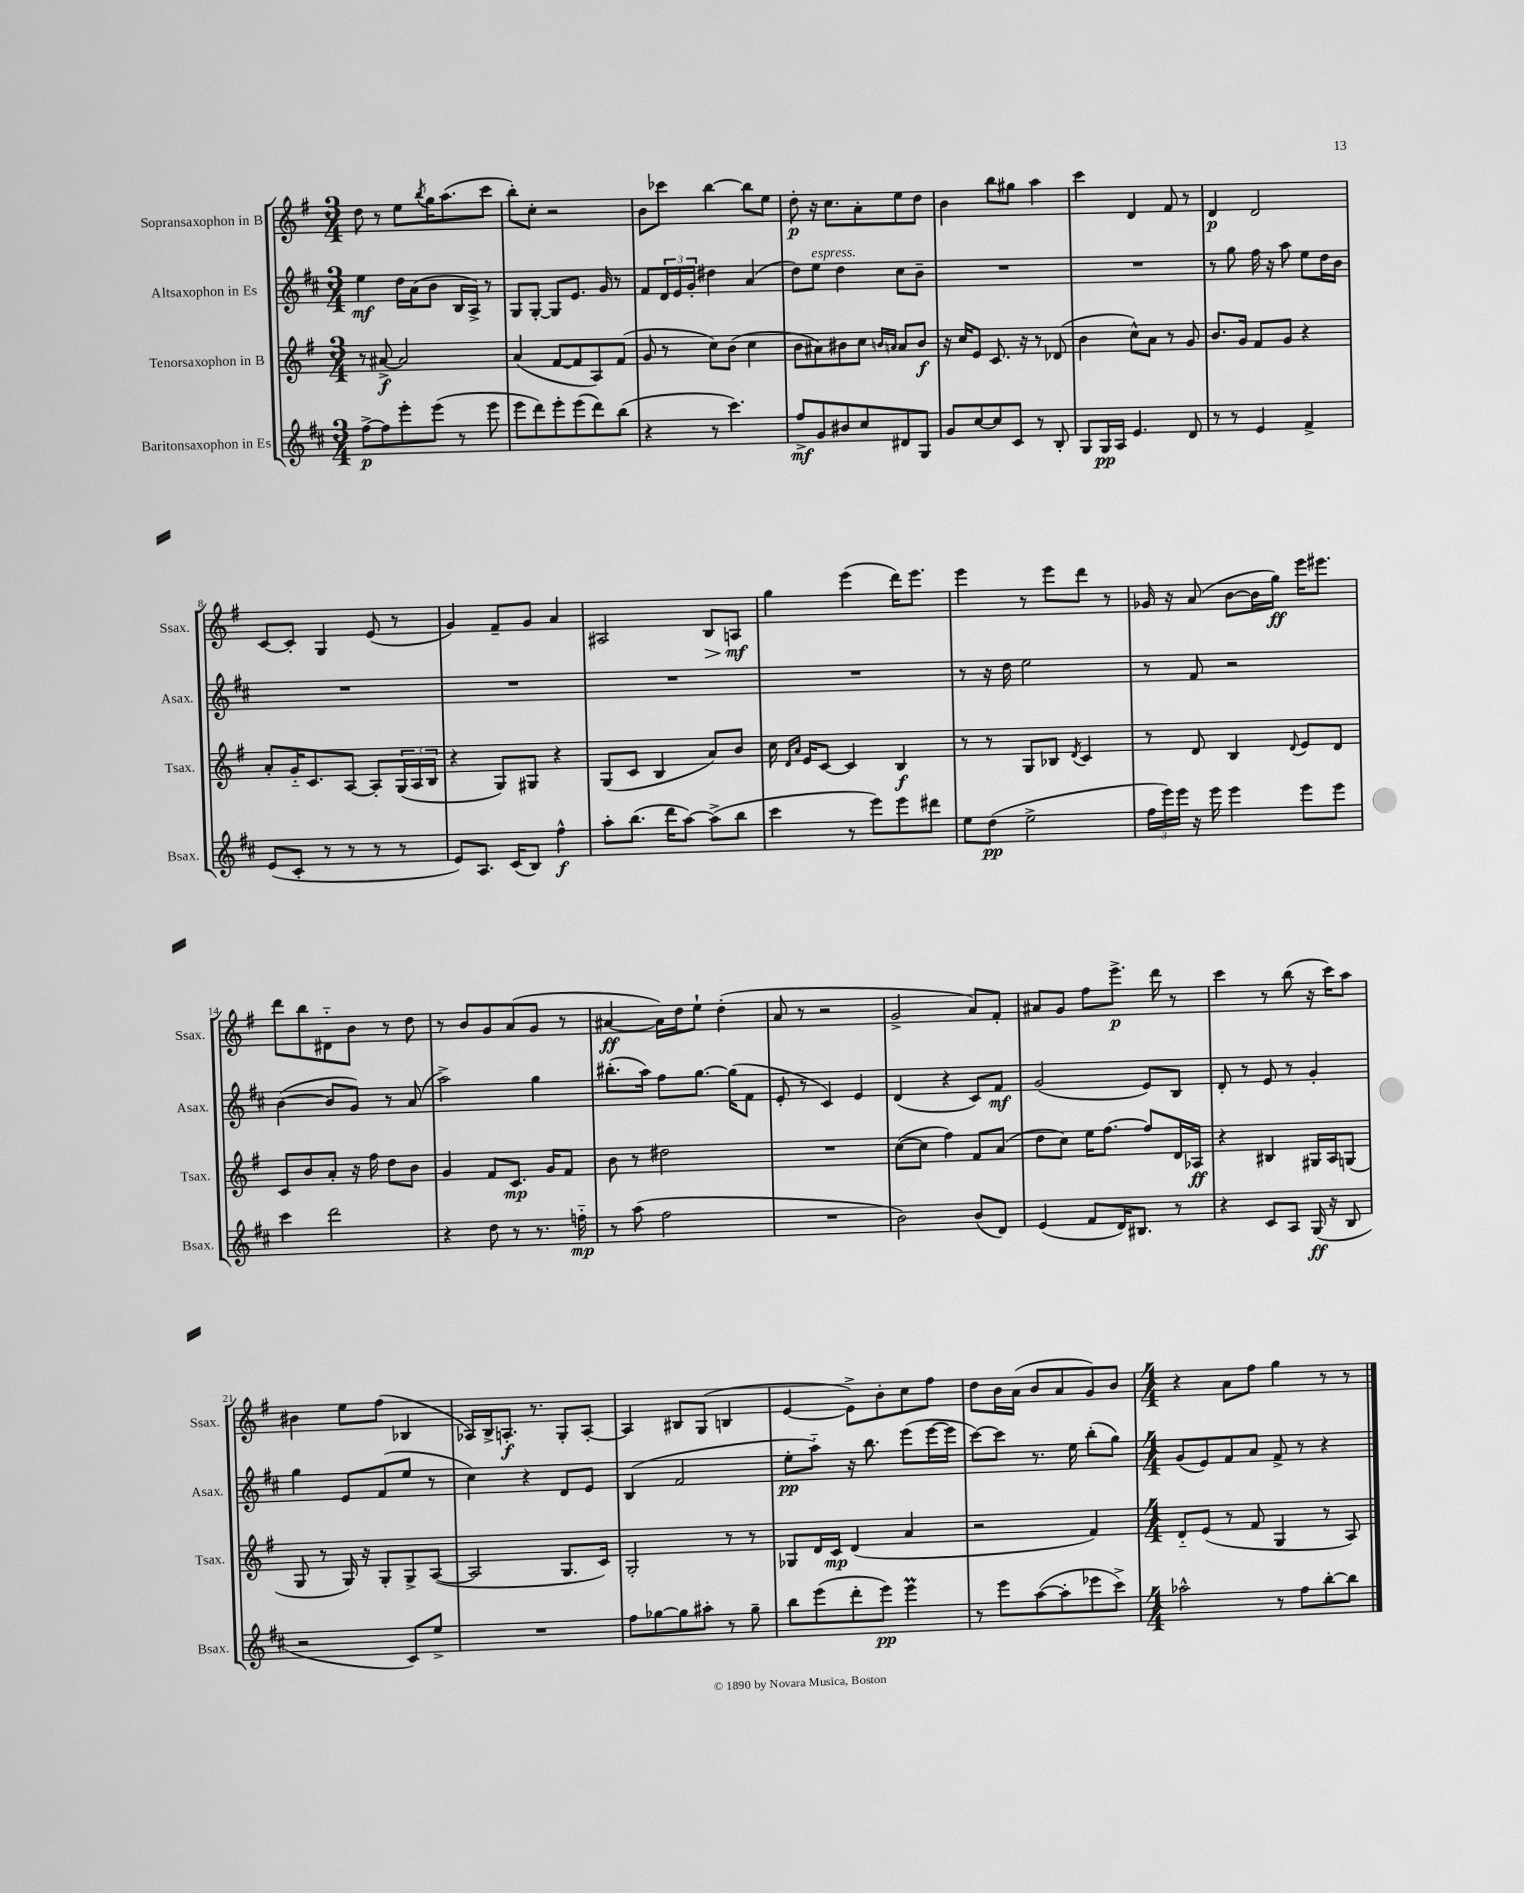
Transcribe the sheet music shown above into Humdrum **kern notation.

**kern	**kern	**kern	**kern
*staff4	*staff3	*staff2	*staff1
*clefG2	*clefG2	*clefG2	*clefG2
*k[f#c#]	*k[f#]	*k[f#c#]	*k[f#]
*M3/4	*M3/4	*M3/4	*M3/4
[8ff#^\L	8r	4ee\	8dd\
8ff#\]	[8a#^/	.	8r
8eee'\	2a#/]	16dd\LL	8ee\L
.	.	(16a\J	.
.	.	.	8qbb/
(8eee\J	.	8b\J	16gg\K
.	.	.	(8.aa\
8r	.	16B/LL	.
.	.	16A^/JJ)	.
8eee\	.	8r	8ccc\J
=	=	=	=
8eee\L	(4a/	8G/L	8bb'\L)
8ddd\)	.	[8G'/J	8cc'\J
8eee'\	[8f#/L	8G/]L	2r
(8eee\	8f#/]	8.e/J	.
8ddd\)	8A/)	.	.
.	.	16g/	.
(8bb\J	(8f#/J	8r	.
=	=	=	=
4r	8g/	8f#/L	8b\L
.	8r	24d/L	8ccc-\J
.	.	24e/	.
.	.	24g'/JJ	.
8r	8cc\L)	4dd#\	[4bb\
4.ccc#\)	(8b\J	.	.
.	4cc\	(4a/	8bb\]L
.	.	.	8ee\J
=	=	=	=
8ff#^/L	8b\L	8dd\L)	8dd'\
8g/	8a#\)	8ee\J	16r
.	.	.	8.cc\L
8b#/	8b#\	4dd\	.
8cc#/	8cc\J	.	8a'\
.	16qqb/LL	.	.
.	16qqa/JJ	.	.
8d#/	8a/L	8cc#\L	8ee\
8G/J	8b/J	8b~\J	8dd\J
=	=	=	=
8g/L	16r	2.r	4b\
.	16cc/LK	.	.
[8cc#/	8e/J	.	.
8cc#/]	8.c/	.	8bb\L
8c#/J	.	.	8gg#\J
.	16r	.	.
8r	8r	.	4aa\
8B'/	(8d-/	.	.
=	=	=	=
8G/L	4b\	2.r	4ccc\
16G/L	.	.	.
16A/JJ	.	.	.
4.e/	8cc^^\L)	.	4d/
.	8a\J	.	.
.	8r	.	8f#/
8d/	8g/	.	8r
=	=	=	=
8r	8.b/L	8r	4d/
8r	.	8gg\	.
.	16g/Jk	.	.
4e/	8f#/L	16ff#\	2d/
.	.	16r	.
.	8g/J	8aa\	.
4f#^/	4r	8ee\L	.
.	.	16dd\L	.
.	.	16b\JJ	.
=	=	=	=
(8e/L	8a'/L	2.r	[8c/L
8c#'/J	16g'~/K	.	8c'/]J
.	8.c/	.	.
8r	.	.	4G/
8r	[8A/J	.	.
8r	8A'/]L	.	(8e/
8r	(24G/L	.	8r
.	24A/	.	.
.	24B/JJ	.	.
=	=	=	=
8e/L)	4r	2.r	4g/)
8.A/J	.	.	.
.	8G/L)	.	8f#~/L
(16c#/LK	.	.	.
8B/J)	8G#/J	.	8g/J
4ff#^^\	4r	.	4a/
=	=	=	=
8aa'\L	(8G/L	2.r	2A#/
(8.bb\J	8c/J	.	.
.	4B/	.	.
16ddd\LK	.	.	.
[8aa\J)	.	.	.
(8aa^\]L	8a/L)	.	8B/L
8bb\J	8b/J	.	8A/J
=	=	=	=
4ccc#\	16cc\	2.r	4gg\
.	16qqd/LL	.	.
.	16qqa/JJ	.	.
.	16e/LK	.	.
.	[8c/J	.	.
8r	4c/]	.	(4eee\
8eee\L)	.	.	.
8eee\	4B/	.	16ddd\LK)
.	.	.	8.eee\J
8ddd#\J	.	.	.
=	=	=	=
8ee\L	8r	8r	4eee\
(8dd\J	8r	16r	.
.	.	16dd\	.
2ee^\	8G/L	2ee\	8r
.	8B-/J	.	8eee\L
.	8qd/	.	.
.	4c/	.	8ddd\J
.	.	.	8r
=	=	=	=
24ff#\LL	8r	8r	16g-/
24eee\)	.	.	.
.	.	.	16r
24eee\JJ	.	.	.
16r	8d/	8f#/	(8a/
16eee\	.	.	.
4eee\	4B/	2r	[8b\L
.	.	.	16b\]L
.	.	.	16gg\JJ)
.	8qqd/	.	.
8eee\L	8e/L	.	16eee\LK
.	.	.	8.eee#\J
8eee\J	8d/J	.	.
=	=	=	=
4ccc#\	8c/L	([4b\	8ddd\L
.	8b/	.	8bb\
2ddd\	8a'/J	8b/]L	8d#'~\
.	16r	8g/J)	8b\J
.	16ff#\	.	.
.	8dd\L	8r	8r
.	8b\J	(8a/	8dd\
=	=	=	=
4r	4g/	2aa^\)	8r
.	.	.	8b/L
8dd\	8f#/L	.	8g/
8r	8.c/J	.	(8a/
8.r	.	4gg\	8g/J
.	16g/LK	.	.
.	8f#/J	.	8r
16ff'~\	.	.	.
=	=	=	=
8r	8b\	(8.bb#'\L	[4a#/
(8aa\	8r	.	.
.	.	16aa\Jk)	.
2ff#\	2dd#\	8ff#\L	16a#\]LL)
.	.	.	16dd\J
.	.	[8.gg\J	8ee`\J
.	.	.	(4dd'\
.	.	(16gg\]LK	.
.	.	8f#\J	.
=	=	=	=
2.r	2.r	8e'/	8a/
.	.	8r	8r
.	.	4c#/)	2r
.	.	4e/	.
=	=	=	=
2b\)	([8cc\L	(4d/	2g^/
.	8cc\]J	.	.
.	4ff#\)	4r	.
(8b/L	8f#/L	8c#/L)	8a/L)
8d/J)	(8a/J	8f#/J	8f#'/J
=	=	=	=
(4e/	8dd\L	(2g/	8a#/L
.	8cc\J)	.	8g/J
8f#/L	16ee\LK	.	8ff#\L
.	[8.ff#\J	.	.
16d/K)	.	.	8.eee^\J
8.B#/J	.	.	.
.	8ff#/]L	8e/L)	.
.	.	.	16ddd\
8r	16d/L	8B/J	8r
.	16A-/JJ	.	.
=	=	=	=
4r	4r	8d'/	4ccc\
.	.	8r	.
8c#/L	4B#/	8e/	8r
8A/J	.	8r	(8bb\
(16G/	16G#/LL	4g'/	16r
16r	16A/J	.	16ccc\LK)
8B/	(8G/J	.	8aa\J
=	=	=	=
2r	8G/	4gg\	4b#\
.	8r	.	.
.	16G/)	8e/L	8ee\L
.	16r	.	.
.	8G'/L	(8f#/	(8ff#\J
8c#/L)	8G^/	8ee/J	4B-/
8ee^/J	([8A/J	8r	.
=	=	=	=
2.r	2A/]	4cc#\)	16A-/LL)
.	.	.	16B^/J
.	.	.	8.A'/J
.	.	4r	.
.	.	.	8.r
.	8.G/L	8d/L	8G'/L
.	.	8e/J	[8A'/J
.	16c/Jk)	.	.
=	=	=	=
8ff#\L	2G'/	(4B/	4A/]
[8gg-\	.	.	.
8gg-\]	.	2f#/	8B#/L
8aa#'\J	.	.	(8G/J
8r	8r	.	4B/
8gg-~\	8r	.	.
=	=	=	=
8bb\L	8G-/L	8ee'\L	[4e/
(8eee\	16d/L	8aa'~\J)	.
.	16c/JJ	.	.
8ddd'\	(4d/	16r	8e^\]L)
.	.	8.bb\	.
8eee\J)	.	.	8b'\
4eee\	4a/	(8eee\L	8cc\
.	.	[16eee\L	8ff#\J
.	.	16eee\]JJ	.
=	=	=	=
8r	2r	[8ccc#\L)	8dd\L
8eee\L	.	8ccc#\]J	16b\L
.	.	.	(16a\JJ
([8aa\	.	8.r	8b/L
8aa'\]	.	.	8a/
.	.	16ee\	.
8eee-\	4f#/)	(8bb'\L	8g/)
8ccc#^\J)	.	8gg\J)	8b/J
=	=	=	=
*M4/4	*M4/4	*M4/4	*M4/4
2aa-^^\	8d'~/L	(8g/L	4r
.	(8e/J	8e/)	.
.	8r	8f#/	8a\L
.	8f#/	8a/J	8ff#\J
8r	4G/	8f#^/	4gg\
8ff#\L	.	8r	.
[8bb'\	8r	4r	8r
8bb\]J	8A/)	.	8r
==	==	==	==
*-	*-	*-	*-
